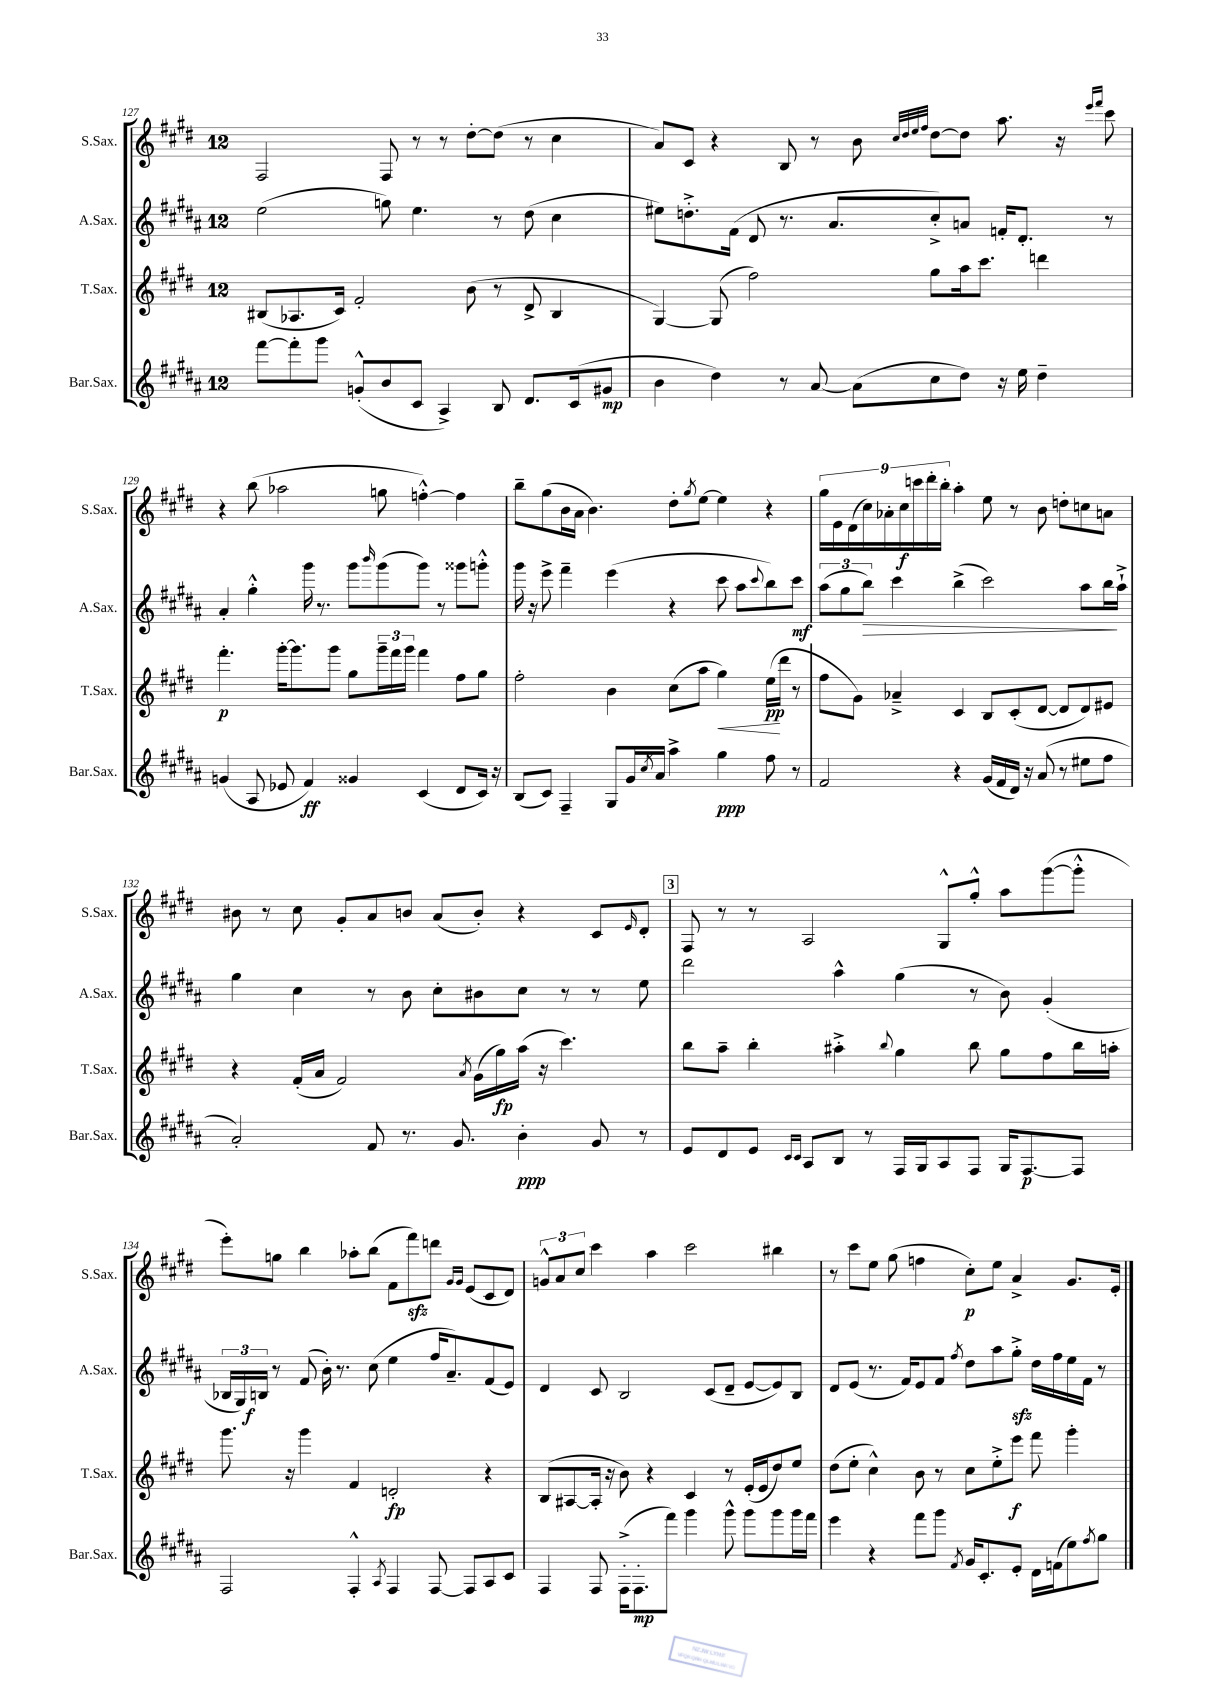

**kern	**kern	**kern	**kern
*staff4	*staff3	*staff2	*staff1
*clefG2	*clefG2	*clefG2	*clefG2
*k[f#c#g#d#a#]	*k[f#c#g#d#]	*k[f#c#g#d#a#]	*k[f#c#g#d#]
*M12/8	*M12/8	*M12/8	*M12/8
[8fff#	(8B#	(2ee	2F#
8fff#']	8.A-	.	.
8ggg#	.	.	.
.	16c#)	.	.
(8g'^^	2f#'	.	.
8b	.	8gg)	8F#
8c#	.	4.ee	8r
4A#^)	.	.	8r
.	(8b	.	[8dd#'
8B	8r	8r	(8dd#]
8.d#	8d#^	(8dd#	8r
.	4B#	4cc#	4cc#
(16c#	.	.	.
8g#	.	.	.
=	=	=	=
4b	[4G#)	8ee#)	8a)
.	.	8.dd'^	8c#
4dd#)	(8G#]	.	4r
.	.	(16f#	.
.	2ff#)	8d#	.
8r	.	8.r	8B
[8a#	.	.	8r
.	.	8.a#	.
(8a#]	.	.	8b
.	.	.	32qqcc#
.	.	.	32qqdd#
.	.	.	32qqee
.	.	.	32qqff#
8cc#	8gg#	8cc#'^)	[8dd#
8dd#)	16aa	8a	8dd#]
.	8.ccc#	.	.
16r	.	16f'	8.aa
16ee	.	8.d#'	.
4dd#~	4ddd	.	.
.	.	.	16r
.	.	.	16qqeee
.	.	.	16qqfff#
.	.	8r	8ccc#
=	=	=	=
(4g	4.fff#'	4a#'	4r
8A#	.	4gg#'^^	(8bb
8e-	[16ggg#'	.	2aa-
.	8.ggg#]	.	.
4f#)	.	16ggg#	.
.	.	8.r	.
.	8ggg#	.	.
4g##	8gg#	8ggg#	.
.	.	16qqbbb	.
.	24ggg#~	(8ggg#	8gg
.	24fff#	.	.
.	24ggg#	.	.
(4c#	4fff#	8ggg#)	[4ff'^^)
.	.	8r	.
8d#	8ff#	8ggg##	4ff]
16c#)	8gg#	8ggg'^^	.
16r	.	.	.
=	=	=	=
(8B	2ff#'	16ggg#	8bb~
.	.	16r	.
8c#)	.	8eee^	(8gg#
4F#~	.	4fff#~	16b
.	.	.	16a
.	.	.	4.b)
8G#	4b	(4eee	.
16g#	.	.	.
8qcc#	.	.	.
16a#	.	.	.
4aa#^	(8cc#	4r	8dd#'
.	.	.	8qgg#
.	8aa	.	[8ee
4gg#	4gg#)	8ccc#	4ee]
.	.	8aa#	.
.	.	8qqccc#	.
8ff#	(16ee	8bb)	4r
.	16ddd#	.	.
8r	8r	8ccc#	.
=	=	=	=
2f#	8ff#	(12aa#	18gg#
.	.	.	18e
.	.	12gg#	.
.	.	.	(18d#
.	8g#)	.	.
.	.	12bb)	18cc#)
.	.	.	18a-'
.	4a-~^	4ccc#	.
.	.	.	18cc#
.	.	.	18ccc
.	.	.	18ddd#'
.	.	.	18bb'
4r	4c#	(4bb^	4aa'
(16g#	8B	2ccc#)	8ee
16f#	.	.	.
16d#)	(8c#'	.	8r
16r	.	.	.
(8a#	[8d#	.	8b
8r	8d#]	.	8dd'
8ee#	8d#)	8aa#	8cc
8ff#	8e#	16bb	8a
.	.	16aa#`^	.
=	=	=	=
2a#')	4r	4gg#	8b#
.	.	.	8r
.	(16f#'	4cc#	8cc#
.	16a	.	.
.	2f#)	.	8g#'
8f#	.	8r	8a
8.r	.	8b	8b
.	.	8cc#'	(8a
8.g#	.	.	.
.	8qa	.	.
.	(16g#	8b#	8b')
.	16gg#)	.	.
4b'	(16aa	8cc#	4r
.	16r	.	.
.	4.ccc#)	8r	.
8g#	.	8r	8c#
.	.	.	16qqe
8r	.	8ee	8d#'
=	=	=	=
8e	8bb	2ddd#	8F#
8d#	8aa~	.	8r
8e	4bb'	.	8r
16qqc#	.	.	.
16qqc#	.	.	.
8A#	.	.	2A
8B	4aa#'^	4aa#^^	.
8r	.	.	.
.	8qqbb	.	.
16F#	4gg#	(4gg#	.
16G#	.	.	.
8A#	.	.	8G#^^
8F#	8bb	8r	8gg#'^^
16G#	8gg#	8b)	8aa
[8.F#	.	.	.
.	8ff#	(4g#'	([8ggg#
8F#]	16bb	.	8ggg#'^^]
.	16aa'	.	.
=	=	=	=
2F#	8.ggg#	24B-	8eee')
.	.	24G#)	.
.	.	24B	.
.	.	8r	8gg
.	16r	.	.
.	4ggg#	(8f#	4bb
.	.	16b')	.
.	.	8.r	.
4F#'^^	4f#	.	8aa-'
.	.	(8cc#	(8bb
8qA#	.	.	.
4F#	2d'	4ee	8f#
.	.	.	8fff#)
[8F#	.	16ff#	8ddd
.	.	8.a#~)	.
.	.	.	16qqg#
.	.	.	16qqg#
8F#]	.	.	(8e
8A#	4r	(8f#	8c#
8c#	.	8e)	8d#)
=	=	=	=
4F#	(8B	4d#	12g^^
.	.	.	12a
.	[8A#	.	.
.	.	.	12cc#
8F#	16A#']	8c#	4ccc#
.	16r	.	.
(16F#'^	8b)	2B	.
8.F#'	.	.	.
.	4r	.	4aa
8fff#)	.	.	.
4ggg#	4c#	.	2ccc#
.	.	(8c#	.
8ggg#^^	8r	8d#~	.
8ggg#	(16e'	[8e	.
.	16e	.	.
8ggg#	8dd#)	8e])	4bb#
16ggg#	8ee	8B	.
16fff#	.	.	.
=	=	=	=
4eee	(8dd#	8d#	8r
.	8ee'	(8e	8ccc#
4r	4cc#^^)	8.r	8ee
.	.	.	(8gg#
.	.	16f#)	.
8fff#	8b	8e	4ff
8ggg#	8r	8f#	.
8qf#	.	8qff#	.
16g#	8cc#	8dd#	8cc#')
8.c#'	.	.	.
.	8ee'^	8aa#	8ee
8e'	8eee	8gg#'^	4a^
16d#	8fff#	16dd#	.
(16f	.	16ff#	.
8ee)	4ggg#'	16ee	8.g#
.	.	16f#	.
8qff#	.	.	.
8gg#	.	8r	.
.	.	.	16e'
==	==	==	==
*-	*-	*-	*-
